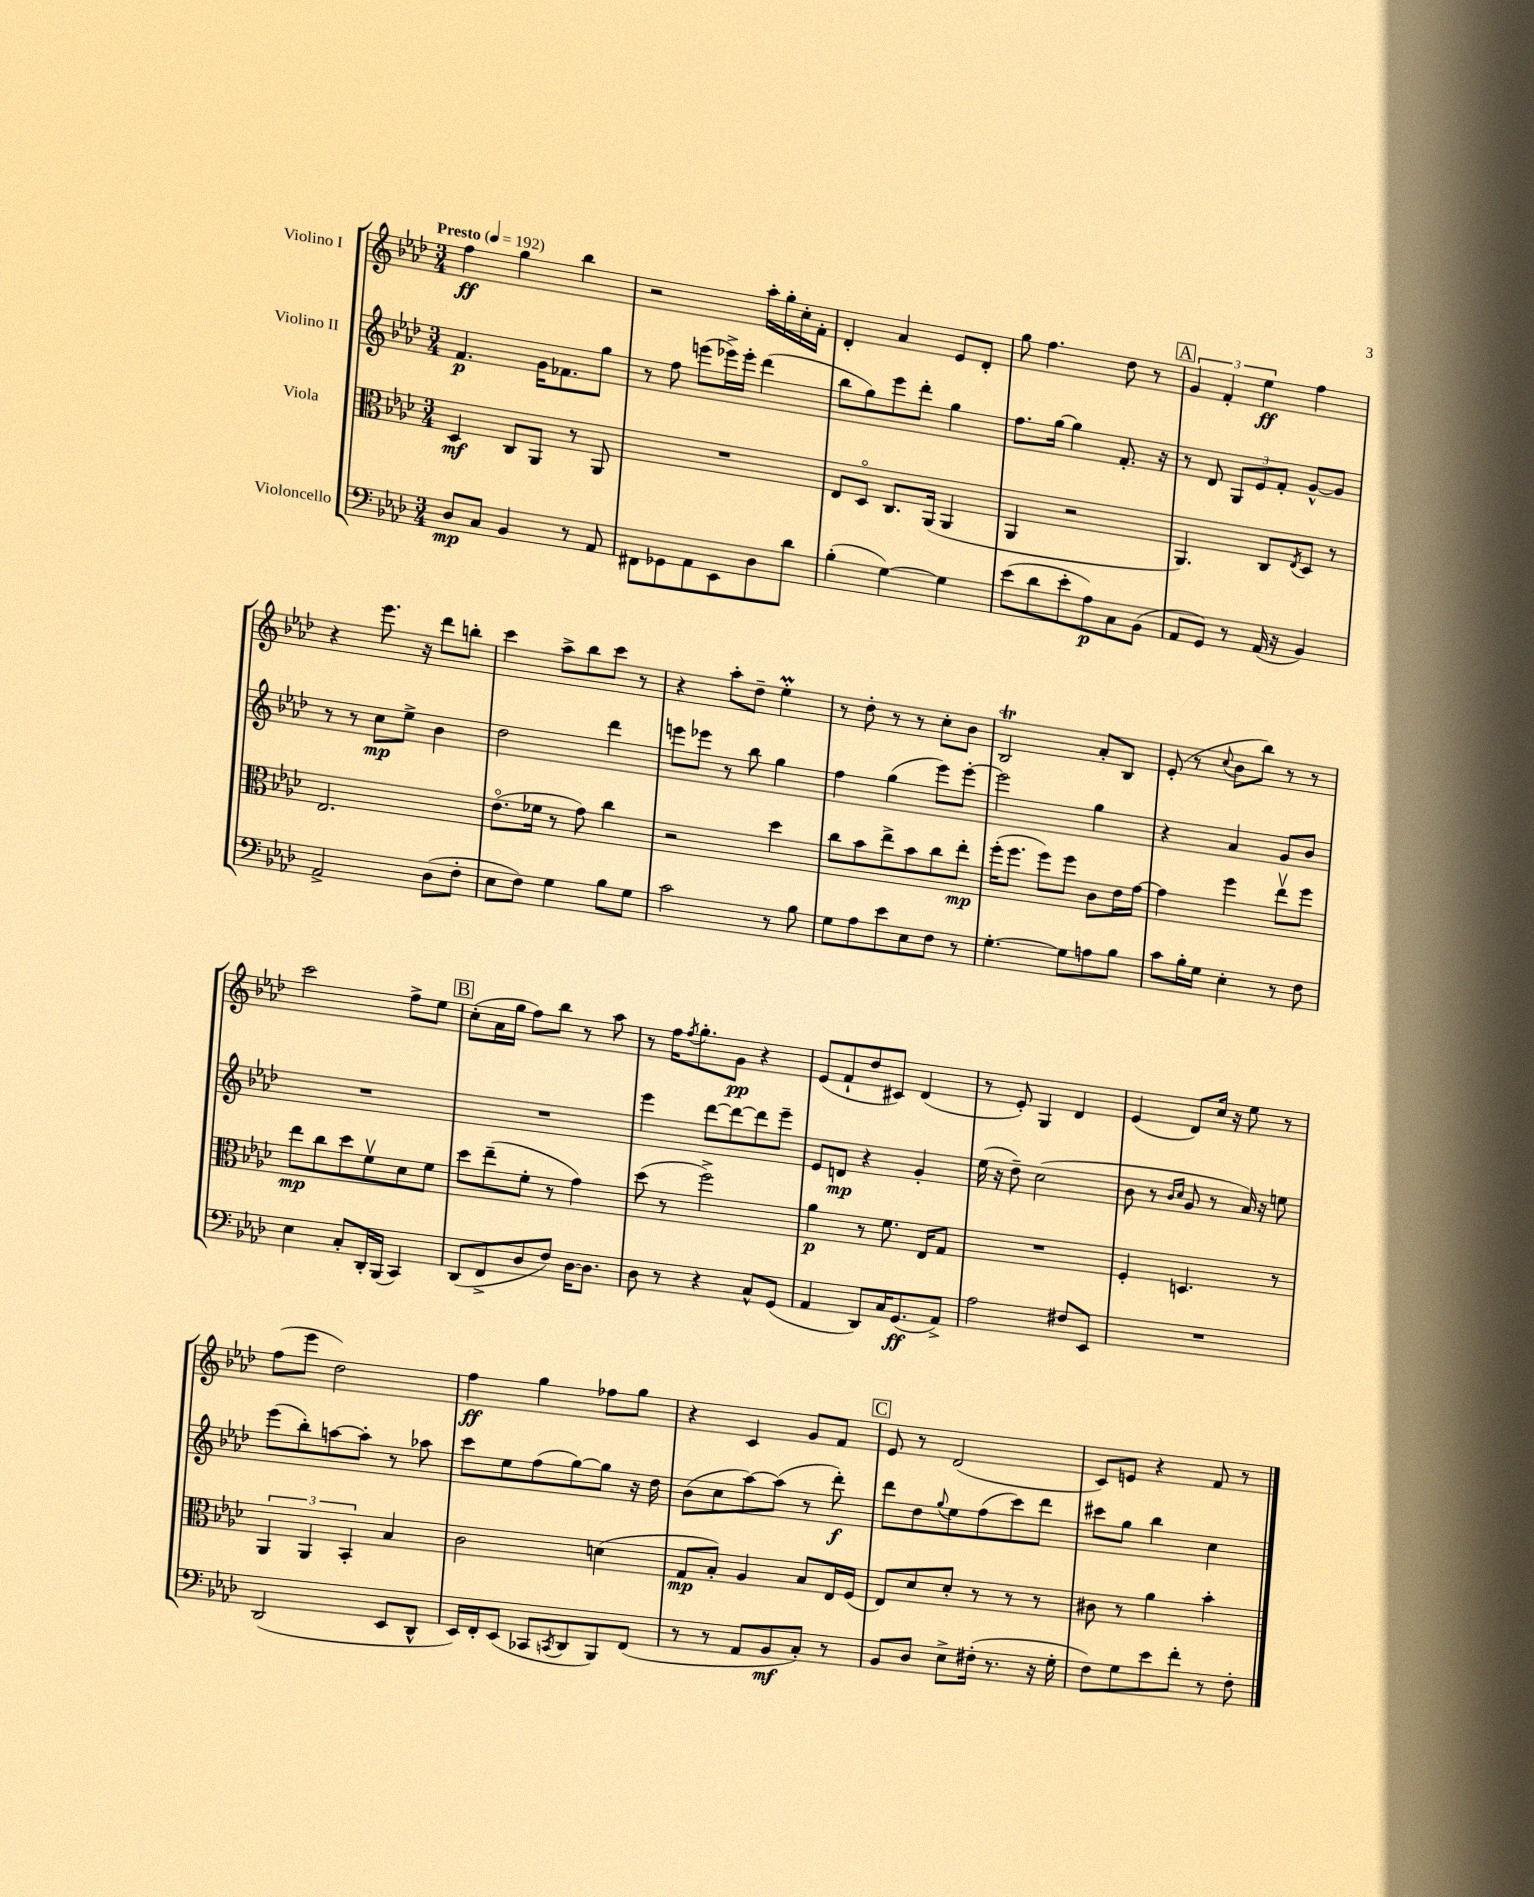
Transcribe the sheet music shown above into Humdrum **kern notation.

**kern	**dynam	**kern	**dynam	**kern	**dynam	**kern	**dynam
*part4	*part4	*part3	*part3	*part2	*part2	*part1	*part1
*staff4	*staff4	*staff3	*staff3	*staff2	*staff2	*staff1	*staff1
*I"Violoncello	*	*I"Viola	*	*I"Violino II	*	*I"Violino I	*
*clefF4	*	*clefC3	*	*clefG2	*	*clefG2	*
*k[b-e-a-d-]	*	*k[b-e-a-d-]	*	*k[b-e-a-d-]	*	*k[b-e-a-d-]	*
*M3/4	*	*M3/4	*	*M3/4	*	*M3/4	*
*MM192	*	*MM192	*	*MM192	*	*MM192	*
=1	=1	=1	=1	=1	=1	=1	=1
!	!	!	!	!	!	!LO:TX:a:B:t=Presto	!
8D-/L	mp	4D-/	mf	4.f/	p	4ff\	ff
8C/J	.	.	.	.	.	.	.
4BB-/	.	8C/L	.	.	.	4gg\	.
.	.	8AA-/J	.	16g\KL	.	.	.
.	.	.	.	8.f-X\	.	.	.
8r	.	8r	.	.	.	4bb-\	.
8AA-/	.	8AA-/	.	8gg\J	.	.	.
=2	=2	=2	=2	=2	=2	=2	=2
8FF#X\L	.	2.r	.	8r	.	2r	.
8GG-X\	.	.	.	8ff\	.	.	.
8AA-\	.	.	.	(8eeen\L	.	.	.
8EE-\	.	.	.	16eee-X^\L)	.	.	.
.	.	.	.	16eee-'\JJ	.	.	.
8D-\	.	.	.	(4ddd-\	.	16aa-'\LL	.
.	.	.	.	.	.	16gg'\	.
8d-\J	.	.	.	.	.	16cc'\	.
.	.	.	.	.	.	16f'\JJ	.
=3	=3	=3	=3	=3	=3	=3	=3
(4B-'\	.	8E-/L	.	8bb-\L	.	4d-'/	.
.	.	8D-/J	.	8gg\)	.	.	.
[4G\)	.	8.C/L	.	8eee-\	.	4a-/	.
.	.	.	.	8ddd-'\J	.	.	.
.	.	(16AA-/Jk	.	.	.	.	.
4G\]	.	4AA-/	.	4gg\	.	8e-/L	.
.	.	.	.	.	.	8d-'/J	.
=4	=4	=4	=4	=4	=4	=4	=4
(8e-\L	.	4AA-/	.	8.ff\L	.	8gg\	.
8d-\	.	.	.	.	.	4.ff\	.
.	.	.	.	[16gg\Jk	.	.	.
8e-'\	.	2r	.	4gg\]	.	.	.
8A-\)	p	.	.	.	.	.	.
8C\	.	.	.	8.f'/	.	8dd-\	.
(8BB-\J	.	.	.	.	.	8r	.
.	.	.	.	16r	.	.	.
!!LO:REH:place=s1:t=A
=5	=5	=5	=5	=5	=5	=5	=5
8AA-/L	.	4.AA-/)	.	8r	.	6g/	.
8GG/J)	.	.	.	8d-/	.	.	.
.	.	.	.	.	.	6f'/	.
8r	.	.	.	12G/L	.	.	.
.	.	.	.	12e-/	.	6ee-\	ff
(16AA-/	.	8C/L	.	.	.	.	.
.	.	.	.	12f'/J	.	.	.
16r	.	.	.	.	.	.	.
.	.	8qE-/	.	.	.	.	.
4BB-/)	.	8D-/J	.	[8g^^/L	.	4ff\	.
.	.	8r	.	8g/J]	.	.	.
!!LO:LB:g=z
=6	=6	=6	=6	=6	=6	=6	=6
2AA-^/	.	2.E-/	.	8r	.	4r	.
.	.	.	.	8r	.	.	.
.	.	.	.	8cc\L	mp	8.eee-\	.
.	.	.	.	8ee-^\J	.	.	.
.	.	.	.	.	.	16r	.
(8D-\L	.	.	.	4b-\	.	8ddd-\L	.
8F'\J	.	.	.	.	.	8bbn'\J	.
=7	=7	=7	=7	=7	=7	=7	=7
8E-\L	.	(8.e-\L	.	2dd-\	.	4ccc\	.
8F\J)	.	.	.	.	.	.	.
.	.	16f-X\Jk	.	.	.	.	.
4G\	.	8r	.	.	.	8aa-^\L	.
.	.	8g\)	.	.	.	8bb-\	.
8B-\L	.	4cc\	.	4ddd-\	.	8ccc\J	.
8G\J	.	.	.	.	.	8r	.
=8	=8	=8	=8	=8	=8	=8	=8
2c\	.	2r	.	8eeen\L	.	4r	.
.	.	.	.	8eee-X\J	.	.	.
.	.	.	.	8r	.	8aa-'\L	.
.	.	.	.	8bb-\	.	8dd-~\J	.
8r	.	4dd-\	.	4gg\	.	4ee-M'\	.
8B-\	.	.	.	.	.	.	.
=9	=9	=9	=9	=9	=9	=9	=9
8G\L	.	8cc\L	.	4ff\	.	8r	.
8A-\	.	8b-\	.	.	.	8dd-'\	.
8e-\	.	8ee-^\	.	(4gg\	.	8r	.
8E-\	.	8b-\	.	.	.	8r	.
8F\J	.	8cc\	.	8eee-\L)	.	8cc'\L	.
8r	.	8ee-'\J	mp	[8eee-'\J	.	8b-\J	.
=10	=10	=10	=10	=10	=10	=10	=10
[4.G'\	.	(16ff'\KL	.	2eee-\]	.	2B-T/	.
.	.	8.ff\J	.	.	.	.	.
.	.	8ff\L)	.	.	.	.	.
8G\L]	.	8ff\J	.	.	.	.	.
8An\	.	8c\L	.	4gg\	.	8a-'/L	.
8B-\J	.	16e-\L	.	.	.	8B-/J	.
.	.	[16g\JJ	.	.	.	.	.
=11	=11	=11	=11	=11	=11	=11	=11
8c\L	.	4g\]	.	4r	.	(8e-'/	.
16B-'\L	.	.	.	.	.	8r	.
16G\JJ	.	.	.	.	.	.	.
.	.	.	.	.	.	8qqcc/	.
4E-'\	.	4ff\	.	4a-/	.	8b-\L	.
.	.	.	.	.	.	8bb-\J)	.
8r	.	8ee-v\L	.	8g/L	.	8r	.
8F\	.	8ff\J	.	8b-/J	.	8r	.
!!LO:LB:g=z
=12	=12	=12	=12	=12	=12	=12	=12
4E-\	.	8ee-\L	mp	2.r	.	2ccc\	.
.	.	8cc\	.	.	.	.	.
8C'/L	.	8dd-\	.	.	.	.	.
16DD-'/L	.	8fv\	.	.	.	.	.
(16BBB-/JJ	.	.	.	.	.	.	.
4CC/)	.	8d-\	.	.	.	8ff^\L	.
.	.	8f\J	.	.	.	8ee-\J	.
!!LO:REH:place=s1:t=B
=13	=13	=13	=13	=13	=13	=13	=13
(8DD-/L	.	8dd-\L	.	2.r	.	(8cc'\L	.
8FF^/	.	(8ee-~\	.	.	.	16a-\L	.
.	.	.	.	.	.	16gg\JJ	.
8D-/	.	8f'\J	.	.	.	8ff\L)	.
8F/J)	.	8r	.	.	.	8bb-\J	.
[16D-\KL	.	4g\)	.	.	.	8r	.
8.D-\J]	.	.	.	.	.	.	.
.	.	.	.	.	.	8aa-\	.
=14	=14	=14	=14	=14	=14	=14	=14
8D-\	.	(8dd-\	.	4eee-\	.	8r	.
8r	.	8r	.	.	.	16ff\KL	.
.	.	.	.	.	.	8qff/	.
.	.	.	.	.	.	8.gg'\	.
4r	.	2ff^\)	.	[8ddd-\L	.	.	.
.	.	.	.	8ddd-\_	.	8g\J	pp
8C^^/L	.	.	.	8ddd-\]	.	4r	.
(8GG/J	.	.	.	8eee-~\J	.	.	.
=15	=15	=15	=15	=15	=15	=15	=15
4AA-/	.	4a-\	p	8e-/L	.	(8e-/L	.
.	.	.	.	8dn/J	mp	8f`/	.
8DD-/L)	.	8r	.	4r	.	8dd-/	.
16C/K	.	8.f\	.	.	.	8c#X/J)	.
(8.GG/	ff	.	.	.	.	.	.
.	.	.	.	4g'/	.	(4d-/	.
.	.	16E-/KL	.	.	.	.	.
8AA-^/J)	.	8G/J	.	.	.	.	.
=16	=16	=16	=16	=16	=16	=16	=16
2A-\	.	2.r	.	(16ee-\	.	8r	.
.	.	.	.	16r	.	.	.
.	.	.	.	8dd-~\)	.	8e-'/)	.
.	.	.	.	(2cc\	.	4G/	.
8F#X/L	.	.	.	.	.	4d-/	.
8EE-/J	.	.	.	.	.	.	.
=17	=17	=17	=17	=17	=17	=17	=17
2.r	.	4F'/	.	8b-\	.	(4e-/	.
.	.	.	.	8r	.	.	.
.	.	.	.	16qqb-/LL	.	.	.
.	.	.	.	16qqcc/JJ	.	.	.
.	.	4.Dn/	.	8g/	.	8d-/L)	.
.	.	.	.	8r	.	16cc/Jk	.
.	.	.	.	.	.	16r	.
.	.	.	.	16a-/)	.	8ee-\	.
.	.	.	.	16r	.	.	.
.	.	8r	.	8een\	.	8r	.
!!LO:LB:g=z
=18	=18	=18	=18	=18	=18	=18	=18
(2DD-/	.	6AA-/	.	(8eee-\L	.	(8ff\L	.
.	.	.	.	8bb-'\)	.	8eee-\J	.
.	.	6AA-/	.	.	.	.	.
.	.	.	.	[8aan\	.	2dd-\)	.
.	.	6BB-'/	.	.	.	.	.
.	.	.	.	8aa'\J]	.	.	.
8EE-/L	.	4B-/	.	8r	.	.	.
8DD-^^/J	.	.	.	8aa-X\	.	.	.
=19	=19	=19	=19	=19	=19	=19	=19
16EE-/LL)	.	2c\	.	8ccc\L	.	4ff\	ff
16FF'/J	.	.	.	.	.	.	.
(8EE-/J	.	.	.	8ee-\	.	.	.
8CC-X/L	.	.	.	(8ff\	.	4gg\	.
8qCCn/	.	.	.	.	.	.	.
8DD-/	.	.	.	[8gg\)	.	.	.
8BBB-/)	.	(4dn\	.	8gg\J]	.	8ff-X\L	.
(8FF/J	.	.	.	16r	.	8gg\J	.
.	.	.	.	16dd-\	.	.	.
=20	=20	=20	=20	=20	=20	=20	=20
8r	.	8G/L	mp	(8b-\L	.	4r	.
8r	.	8B-'/J)	.	8cc\	.	.	.
8AA-/L	.	4A-/	.	[8aa-\)	.	4c/	.
8BB-/	mf	.	.	(8aa-\J]	.	.	.
8C'/J)	.	8B-/L	.	8r	.	8g/L	.
8r	.	16E-/L	.	8ddd-'\)	f	8f/J	.
.	.	(16F/JJ	.	.	.	.	.
!!LO:REH:place=s1:t=C
=21	=21	=21	=21	=21	=21	=21	=21
8BB-/L	.	8E-/L)	.	8ddd-\L	.	8e-/	.
8D-/J	.	8d-/	.	8dd-\	.	8r	.
.	.	.	.	8qqgg/	.	.	.
8E-^\L	.	8d-'/J	.	8ee-\	.	(2d-/	.
(16F#X'\Jk	.	8r	.	(8ff\	.	.	.
8.r	.	.	.	.	.	.	.
.	.	8r	.	8ccc\)	.	.	.
16r	.	8r	.	8ddd-\J	.	.	.
16G'\	.	.	.	.	.	.	.
=22	=22	=22	=22	=22	=22	=22	=22
8F\L)	.	8c#X\	.	8ccc#X\L	.	8c/L)	.
8G\	.	8r	.	8gg\J	.	8en/J	.
8e-\	.	4a-\	.	4bb-\	.	4r	.
8f'\J	.	.	.	.	.	.	.
8r	.	4b-'\	.	4cc\	.	8f/	.
8F'\	.	.	.	.	.	8r	.
==	==	==	==	==	==	==	==
*-	*-	*-	*-	*-	*-	*-	*-
